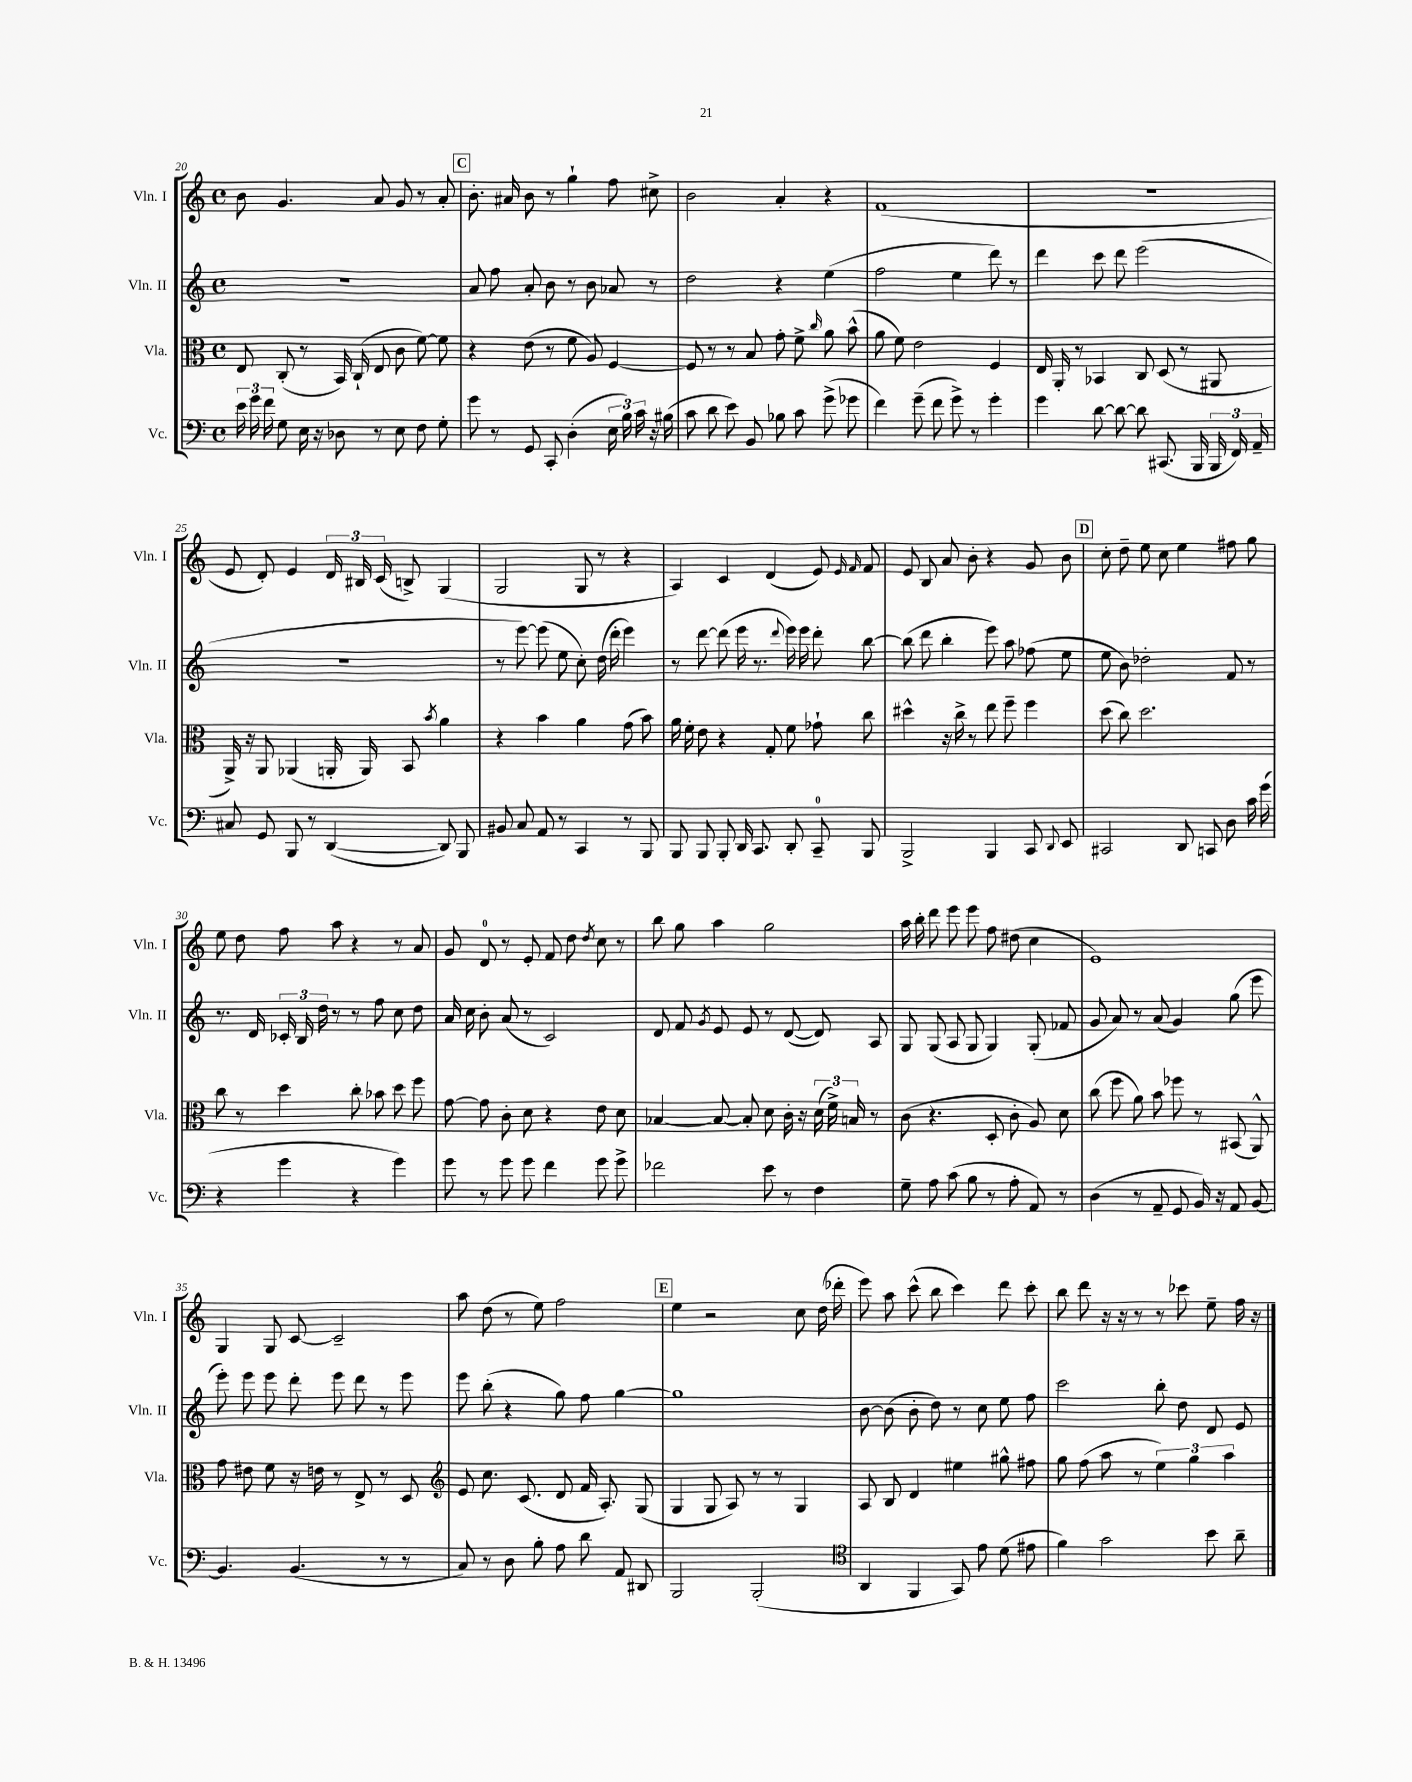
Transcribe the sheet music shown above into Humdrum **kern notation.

**kern	**kern	**kern	**kern
*part4	*part3	*part2	*part1
*staff4	*staff3	*staff2	*staff1
*I"Vc.	*I"Vla.	*I"Vln. II	*I"Vln. I
*I'Vc.	*I'Vla.	*I'Vln. II	*I'Vln. I
*clefF4	*clefC3	*clefG2	*clefG2
*k[]	*k[]	*k[]	*k[]
*M4/4	*M4/4	*M4/4	*M4/4
*met(c)	*met(c)	*met(c)	*met(c)
=20	=20	=20	=20
24e\	8E/	1r	8b\
24g\	.	.	.
24f\	.	.	.
8G\	(8C'/	.	4.g/
16E\	8r	.	.
16r	.	.	.
8D-X\	16BB/)	.	.
.	(16C`/	.	.
8r	8E/	.	8a/
8E\	8c\	.	8g/
8F\	[8f\)	.	8r
8G'\	8f\]	.	8a'/
!!LO:REH:place=s1:t=C
=21	=21	=21	=21
8g\	4r	8a/	8.b'\
8r	.	8ff\	.
.	.	.	16a#X/
8GG/	(8e\	8a'/	8b\
8CC'/	8r	8b\	8r
(4D'\	8f\	8r	4gg`\
.	8A/)	8b\	.
24E\	[4F/	8a-X/	8ff\
24B\)	.	.	.
24c\	.	.	.
16r	.	8r	8cc#X^\
(16B#X\	.	.	.
=22	=22	=22	=22
8c\	8F/]	2dd\	2b\
8d\	8r	.	.
8e\)	8r	.	.
8BB/	8B/	.	.
8B-X\	8g'\	4r	4a'/
8c\	8f^\	.	.
.	16qqcc/	.	.
(8g^\	8a\	(4ee\	4r
8g-X\	(8b^^\	.	.
=23	=23	=23	=23
4f\)	8a\	2ff\	(1f
.	8f\)	.	.
(8g~\	2e\	.	.
8f\	.	.	.
8g^\)	.	4ee\	.
8r	.	.	.
4g'\	4F/	8ddd\)	.
.	.	8r	.
=24	=24	=24	=24
4g\	16E/	4ddd\	1r
.	16AA'/	.	.
.	8r	.	.
[8d\	4BB-X/	8ccc\	.
8d\_	.	8ddd\	.
8d\]	8C/	(2eee\	.
(8.CC#X/	(8D/	.	.
.	8r	.	.
16BBB/	.	.	.
24BBB/	8AA#X/	.	.
24FF/)	.	.	.
24AA~/	.	.	.
!!LO:LB:g=z
=25	=25	=25	=25
8C#X/	16AA^/)	1r	8e/
.	16r	.	.
8GG/	8AA/	.	8d'/)
8BBB/	(4AA-X/	.	4e/
8r	.	.	.
([4DD/	16AAn'/	.	24d/
.	.	.	24B#X/
.	16AA/)	.	.
.	.	.	(24c/
.	8BB/	.	8Bn^/)
.	8qb/	.	.
8DD/])	4a\	.	(4G/
8BBB/	.	.	.
=26	=26	=26	=26
8BB#X/	4r	8r	2G/
8C/	.	[8eee\)	.
8AA/	4b\	(8eee\]	.
8r	.	8ee\	.
4CC/	4a\	8cc'\)	8G/
.	.	(16dd\	8r
.	.	16ddd'\	.
8r	(8g\	4eee\)	4r
8BBB/	8b\)	.	.
=27	=27	=27	=27
8BBB/	16a\	8r	4A/)
.	16f'\	.	.
8BBB/	8e\	[8ddd\	.
8BBB'/	4r	(8ddd\]	4c/
16DD/	.	16eee\	.
8.CC/	.	8.r	.
.	8G'/	.	(4d/
.	.	8qqddd/	.
8DD'/	8f\	16eee\)	.
.	.	16eee\	.
8CC~/	8g-X`\	8ddd'\	8e/)
.	.	.	16qqe/
.	.	.	16qqf/
8BBB/	8cc\	[8bb\	8f/
=28	=28	=28	=28
2BBB^/	4dd#X^^\	(8bb\]	8e/
.	.	8ddd\	8B/
.	16r	4bb'\	8a/
.	16cc^\	.	.
.	8r	.	8b'\
4BBB/	8ee\	8eee\)	4r
.	8ff~\	8aa\	.
8CC/	4ff\	(8ff-X\	8g/
8qqDD/	.	.	.
8EE/	.	8ee\	8b\
!!LO:REH:place=s1:t=D
=29	=29	=29	=29
2CC#X/	(8dd\	8ee\	8cc'\
.	8cc\)	8b\)	8dd~\
.	2.dd\	2dd-X'\	8ee\
.	.	.	8cc\
8DD/	.	.	4ee\
8CCn/	.	.	.
8D\	.	8f/	8ff#X\
16c\	.	8r	8gg\
(16g\	.	.	.
!!LO:LB:g=z
=30	=30	=30	=30
4r	8cc\	8.r	8ee\
.	8r	.	8dd\
.	.	16d/	.
4g\	4dd\	24c-X'/	8ff\
.	.	24B/	.
.	.	24dd\	.
.	.	8r	8aa\
4r	8cc'\	8r	4r
.	8b-X\	8ff\	.
4g\)	8dd\	8cc\	8r
.	8ff\	8dd\	8a/
=31	=31	=31	=31
8g\	[8g\	16a/	8g/
.	.	16cc\	.
8r	8g\]	8b'\	8d/
8g\	8c'\	(8a/	8r
8g\	8d\	8r	8e'/
4f\	4r	2c/)	8f/
.	.	.	8dd\
.	.	.	8qdd/
8g\	8e\	.	8cc\
8g^\	8d\	.	8r
=32	=32	=32	=32
2f-X\	[4B-X/	8d/	8bb\
.	.	8f/	8gg\
.	.	8qg/	.
.	8B-/_	8e/	4aa\
.	8B-'/]	8e/	.
8e\	8d\	8r	2gg\
8r	16c'\	([8d/	.
.	16r	.	.
4F\	(24d\	8d/])	.
.	24f^\)	.	.
.	24Bn/	.	.
.	8r	8A/	.
=33	=33	=33	=33
8G~\	(8c\	8G/	16aa\
.	.	.	16bb'\
8A\	4.r	(8G/	8ddd\
(8c\	.	8A/	8eee\
8B\	.	8G/	8eee\
8r	8D'/	4G/)	8ff\
8A'\	8c'\	.	(8dd#X\
8AA/)	8A/)	(8G'/	4cc\
8r	8d\	8f-X/	.
=34	=34	=34	=34
(4D\	(8cc\	8g/	1e)
.	8ff\	8a/)	.
8r	8a\)	8r	.
8AA~/	8b\	(8a/	.
8GG/	8ff-X\	4g/)	.
16BB/)	8r	.	.
16r	.	.	.
8AA/	(8BB#X/	(8gg\	.
[8BB/	8AA^^/)	8eee\	.
!!LO:LB:g=z
=35	=35	=35	=35
4.BB/]	8g\	8eee'\)	4G/
.	8e#X\	8eee\	.
.	8f\	8eee\	8G/
(4.BB/	16r	8ddd'\	[8c/
.	16en\	.	.
.	8r	8eee\	2c~/]
.	8E^/	8ddd\	.
8r	8r	8r	.
8r	8D/	8eee\	.
=36	=36	=36	=36
*	*clefG2	*	*
8C/)	8e/	8eee\	8aa\
8r	8.cc\	(8bb'\	(8dd\
8D\	.	4r	8r
.	(8.c/	.	.
8B'\	.	.	8ee\)
8A\	8d/	8gg\)	2ff\
8d\	16f/	8ff\	.
.	8.A'/)	.	.
8AA/	.	[4gg\	.
8DD#X/	(8G/	.	.
!!LO:REH:place=s1:t=E
=37	=37	=37	=37
2BBB/	4G/	1gg]	4ee\
.	8G/	.	2r
.	8A/)	.	.
(2BBB'/	8r	.	.
.	8r	.	.
.	4G/	.	8cc\
.	.	.	(16dd\
.	.	.	16ddd-X'\
=38	=38	=38	=38
*clefC4	*	*	*
4AA/	8A/	[8b\	8eee\)
.	8B/	(8b\]	8aa\
4FF/	4d/	8b'\	(8ccc^^\
.	.	8dd\)	8bb\
8GG/)	4ee#X\	8r	4ccc\)
8e\	.	8cc\	.
(8d\	8gg#X^^\	8ee\	8ddd\
8e#X\	8ff#X\	8ff\	8ccc'\
=39	=39	=39	=39
4f\)	8gg\	2ccc\	8bb\
.	(8ff\	.	8ddd\
2g\	8aa\	.	16r
.	.	.	16r
.	8r	.	8r
.	6ee\)	8bb'\	8r
.	.	8dd\	8ccc-X\
.	6gg\	.	.
8b\	.	8d/	8ee~\
.	6aa\	.	.
8a~\	.	8e/	16ff\
.	.	.	16r
==	==	==	==
*-	*-	*-	*-
